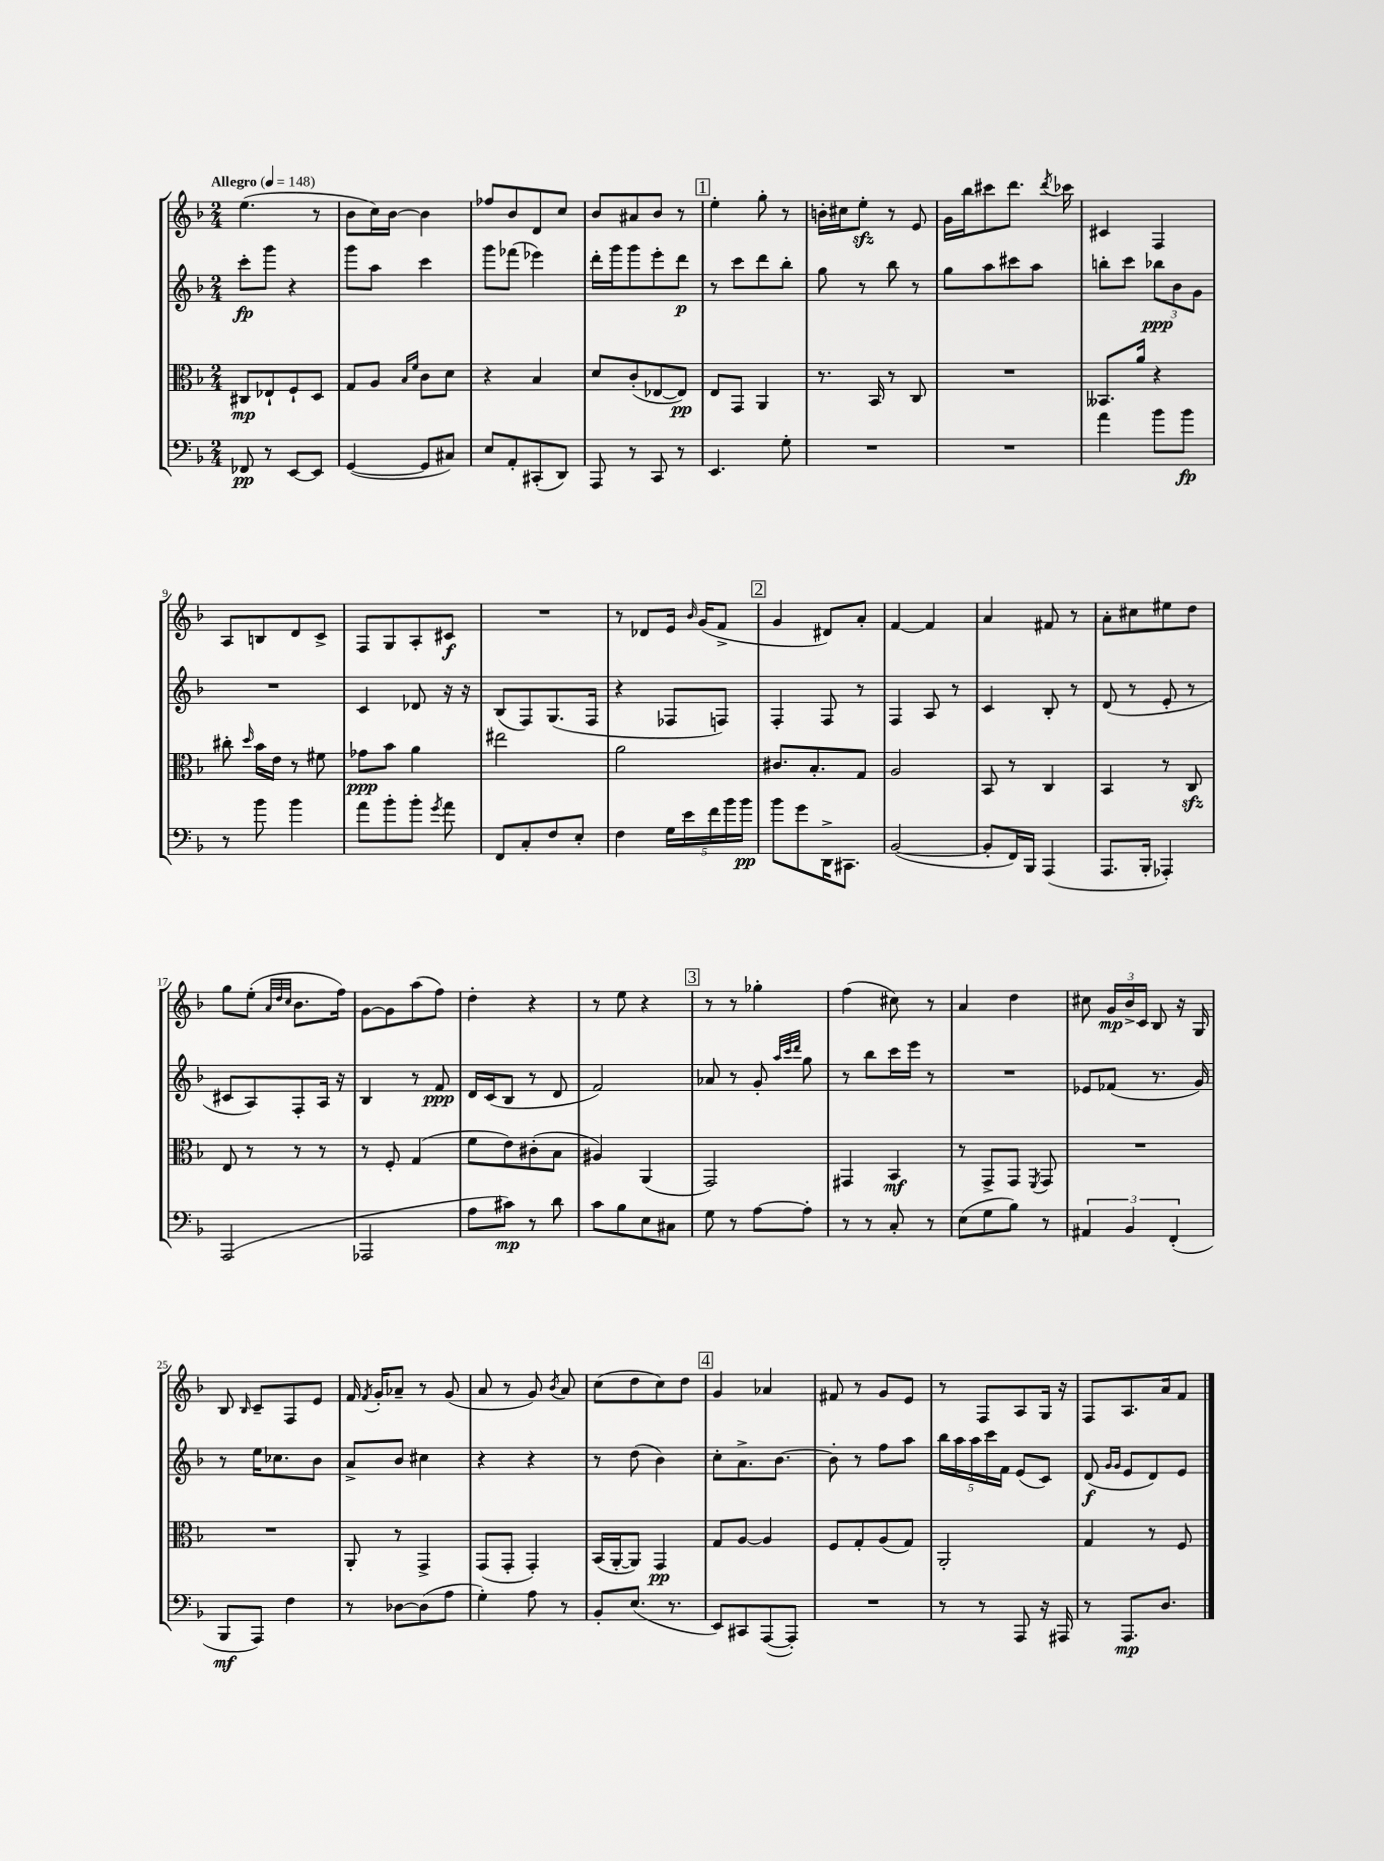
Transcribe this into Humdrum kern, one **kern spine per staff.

**kern	**dynam	**kern	**dynam	**kern	**dynam	**kern	**dynam
*part4	*part4	*part3	*part3	*part2	*part2	*part1	*part1
*staff4	*staff4	*staff3	*staff3	*staff2	*staff2	*staff1	*staff1
*clefF4	*	*clefC3	*	*clefG2	*	*clefG2	*
*k[b-]	*	*k[b-]	*	*k[b-]	*	*k[b-]	*
*M2/4	*	*M2/4	*	*M2/4	*	*M2/4	*
*MM148	*	*MM148	*	*MM148	*	*MM148	*
=1	=1	=1	=1	=1	=1	=1	=1
!	!	!	!	!	!	!LO:TX:a:B:t=Allegro	!
8FF-X/	pp	8C#X/L	mp	8ccc'\L	fp	(4.ee\	.
8r	.	8E-X`/	.	8ggg\J	.	.	.
[8EE/L	.	8F`/	.	4r	.	.	.
8EE/J]	.	8D/J	.	.	.	8r	.
=2	=2	=2	=2	=2	=2	=2	=2
([4GG/	.	8G/L	.	8ggg\L	.	8b-\L	.
.	.	8A/J	.	8aa\J	.	16cc\L)	.
.	.	.	.	.	.	[16b-\JJ	.
.	.	16qqB-/LL	.	.	.	.	.
.	.	16qqf/JJ	.	.	.	.	.
8GG/L]	.	8c\L	.	4ccc\	.	4b-\]	.
8C#X/J)	.	8d\J	.	.	.	.	.
=3	=3	=3	=3	=3	=3	=3	=3
8E/L	.	4r	.	8ggg\L	.	8ff-X/L	.
8AA'/	.	.	.	(8fff-X\J	.	8b-/	.
(8CC#X'/	.	4B-/	.	4eee-X\)	.	8d/	.
8DD/J)	.	.	.	.	.	8cc/J	.
=4	=4	=4	=4	=4	=4	=4	=4
8AAA/	.	8d/L	.	16ddd'\LL	.	8b-/L	.
.	.	.	.	16ggg\J	.	.	.
8r	.	(8c'/	.	8ggg\	.	8a#X/	.
8CC/	.	[8E-X/	.	8eee'\	.	8b-/J	.
8r	.	8E-/J])	pp	8ddd\J	p	8r	.
!!LO:REH:place=s1:t=1
=5	=5	=5	=5	=5	=5	=5	=5
4.EE/	.	8E/L	.	8r	.	4ee'\	.
.	.	8GG/J	.	8ccc\L	.	.	.
.	.	4AA/	.	8ddd\	.	8gg'\	.
8G'\	.	.	.	8bb-'\J	.	8r	.
=6	=6	=6	=6	=6	=6	=6	=6
2r	.	8.r	.	8gg\	.	16bn'\LL	.
.	.	.	.	.	.	16cc#X\J	.
.	.	.	.	8r	.	8eezz'\J	.
.	.	16BB-/	.	.	.	.	.
.	.	8r	.	8bb-\	.	8r	.
.	.	8C/	.	8r	.	8e/	.
=7	=7	=7	=7	=7	=7	=7	=7
2r	.	2r	.	8gg\L	.	16g\LL	.
.	.	.	.	.	.	16bb-\J	.
.	.	.	.	8aa\	.	8ccc#X\	.
.	.	.	.	8ccc#X\	.	8.ddd\J	.
.	.	.	.	8aa\J	.	.	.
.	.	.	.	.	.	8qddd/	.
.	.	.	.	.	.	16ccc-X\	.
=8	=8	=8	=8	=8	=8	=8	=8
4a\	.	8.BB--X/L	.	8bbn'\L	.	4c#X/	.
.	.	.	.	8ccc\J	.	.	.
.	.	16a/Jk	.	.	.	.	.
8b-\L	.	4r	.	12bb-X\L	ppp	4F/	.
.	.	.	.	12b-\	.	.	.
8b-\J	fp	.	.	.	.	.	.
.	.	.	.	12g\J	.	.	.
!!LO:LB:g=z
=9	=9	=9	=9	=9	=9	=9	=9
8r	.	8cc#X'\	.	2r	.	8A/L	.
.	.	16qqdd/	.	.	.	.	.
8b-\	.	16b-\LL	.	.	.	8Bn/	.
.	.	16e\JJ	.	.	.	.	.
4b-\	.	8r	.	.	.	8d/	.
.	.	8f#X\	.	.	.	8c^/J	.
=10	=10	=10	=10	=10	=10	=10	=10
8a\L	.	8g-X\L	ppp	4c/	.	8F/L	.
8b-'\	.	8b-\J	.	.	.	8G/	.
8b-'\J	.	4a\	.	8d-X/	.	8A'/	.
8qg/	.	.	.	.	.	.	.
8a\	.	.	.	16r	.	8c#X/J	f
.	.	.	.	16r	.	.	.
=11	=11	=11	=11	=11	=11	=11	=11
8FF/L	.	2ee#X\	.	(8B-/L	.	2r	.
8C'/	.	.	.	8F/)	.	.	.
8F/	.	.	.	(8.G/	.	.	.
8E'/J	.	.	.	.	.	.	.
.	.	.	.	16F/Jk	.	.	.
=12	=12	=12	=12	=12	=12	=12	=12
4F\	.	2a\	.	4r	.	8r	.
.	.	.	.	.	.	8d-X/L	.
20G\LL	.	.	.	8F-X/L	.	16e/Jk	.
20e\	.	.	.	.	.	.	.
.	.	.	.	.	.	16qqb-/	.
.	.	.	.	.	.	(16g/KL	.
20f\	.	.	.	.	.	.	.
.	.	.	.	8Fn/J)	.	8f^/J	.
20b-\	.	.	.	.	.	.	.
20b-\JJ	pp	.	.	.	.	.	.
!!LO:REH:place=s1:t=2
=13	=13	=13	=13	=13	=13	=13	=13
8b-\L	.	8.c#X/L	.	4F'/	.	4g/	.
8g\	.	.	.	.	.	.	.
.	.	8.B-'/	.	.	.	.	.
16DD^\K	.	.	.	8F/	.	8d#X/L)	.
8.CC#X\J	.	.	.	.	.	.	.
.	.	8G/J	.	8r	.	8a'/J	.
=14	=14	=14	=14	=14	=14	=14	=14
([2BB-/	.	2A/	.	4F/	.	[4f/	.
.	.	.	.	8A/	.	4f/]	.
.	.	.	.	8r	.	.	.
=15	=15	=15	=15	=15	=15	=15	=15
8BB-'/L]	.	8BB-/	.	4c/	.	4a/	.
16FF/L)	.	8r	.	.	.	.	.
16BBB-/JJ	.	.	.	.	.	.	.
(4AAA/	.	4C/	.	8B-'/	.	8f#X/	.
.	.	.	.	8r	.	8r	.
=16	=16	=16	=16	=16	=16	=16	=16
8.AAA/L	.	4BB-/	.	(8d/	.	8a'\L	.
.	.	.	.	8r	.	8cc#X\	.
16BBB-'/Jk	.	.	.	.	.	.	.
4AAA-X'/)	.	8r	.	8e'/	.	8ee#X\	.
.	.	8Czz/	.	8r	.	8dd\J	.
!!LO:LB:g=z
=17	=17	=17	=17	=17	=17	=17	=17
(2AAA/	.	8E/	.	8c#X/L	.	8gg\L	.
.	.	8r	.	8A/)	.	(8ee'\J	.
.	.	.	.	.	.	32qqa/LLL	.
.	.	.	.	.	.	32qqdd/	.
.	.	.	.	.	.	32qqcc/JJJ	.
.	.	8r	.	8F'/	.	8.b-\L	.
.	.	8r	.	16A/Jk	.	.	.
.	.	.	.	16r	.	16ff\Jk)	.
=18	=18	=18	=18	=18	=18	=18	=18
2AAA-X/	.	8r	.	4B-/	.	[8g\L	.
.	.	8F'/	.	.	.	8g\]	.
.	.	(4G/	.	8r	.	(8aa\	.
.	.	.	.	8f/	ppp	8ff\J)	.
=19	=19	=19	=19	=19	=19	=19	=19
8A\L	.	8f\L	.	16d/LL	.	4dd'\	.
.	.	.	.	(16c/J	.	.	.
8c#X\J)	mp	8e\)	.	8B-/J	.	.	.
8r	.	(8c#X'\	.	8r	.	4r	.
8d\	.	8B-\J	.	8d/	.	.	.
=20	=20	=20	=20	=20	=20	=20	=20
8c\L	.	4A#X/)	.	2f/)	.	8r	.
8B-\	.	.	.	.	.	8ee\	.
8E\	.	(4AA/	.	.	.	4r	.
8C#X\J	.	.	.	.	.	.	.
!!LO:REH:place=s1:t=3
=21	=21	=21	=21	=21	=21	=21	=21
8G\	.	2GG/)	.	8a-X/	.	8r	.
8r	.	.	.	8r	.	8r	.
[8A\L	.	.	.	8g'/	.	4gg-X'\	.
.	.	.	.	32qqaa/LLL	.	.	.
.	.	.	.	32qqccc/	.	.	.
.	.	.	.	32qqddd/JJJ	.	.	.
8A'\J]	.	.	.	8gg\	.	.	.
=22	=22	=22	=22	=22	=22	=22	=22
8r	.	4GG#X/	.	8r	.	(4ff\	.
8r	.	.	.	8bb-\L	.	.	.
8C'/	.	4BB-/	mf	16ccc\L	.	8cc#X\)	.
.	.	.	.	16eee\JJ	.	.	.
8r	.	.	.	8r	.	8r	.
=23	=23	=23	=23	=23	=23	=23	=23
(8E\L	.	8r	.	2r	.	4a/	.
8G\	.	8GG^/L	.	.	.	.	.
8B-\J)	.	8GG/J	.	.	.	4dd\	.
.	.	8qFF/	.	.	.	.	.
8r	.	8GG/	.	.	.	.	.
=24	=24	=24	=24	=24	=24	=24	=24
6AA#X/	.	2r	.	8e-X/L	.	8cc#X\	.
.	.	.	.	(8f-X/J	.	24g/LL	mp
6BB-/	.	.	.	.	.	24b-^/	.
.	.	.	.	.	.	24c/JJ	.
.	.	.	.	8.r	.	8B-/	.
(6FF'/	.	.	.	.	.	.	.
.	.	.	.	.	.	16r	.
.	.	.	.	16g/)	.	16G/	.
!!LO:LB:g=z
=25	=25	=25	=25	=25	=25	=25	=25
8BBB-/L	mf	2r	.	8r	.	8B-/	.
.	.	.	.	.	.	16qqB-/	.
8AAA/J)	.	.	.	16ee\KL	.	8c~/L	.
.	.	.	.	8.cc-X\	.	.	.
4F\	.	.	.	.	.	8F/	.
.	.	.	.	8b-\J	.	8e/J	.
=26	=26	=26	=26	=26	=26	=26	=26
8r	.	8AA'/	.	8a^/L	.	16f/	.
.	.	.	.	.	.	8qf/	.
.	.	.	.	.	.	16g'/KL	.
[8D-X\L	.	8r	.	8b-/J	.	8a-X~/J	.
(8D-\]	.	4GG^/	.	4cc#X\	.	8r	.
8A\J	.	.	.	.	.	(8g/	.
=27	=27	=27	=27	=27	=27	=27	=27
4G'\)	.	(8GG/L	.	4r	.	8a/	.
.	.	8GG'/J	.	.	.	8r	.
8A\	.	4GG'/)	.	4r	.	8g/)	.
.	.	.	.	.	.	8qb-/	.
8r	.	.	.	.	.	8a/	.
=28	=28	=28	=28	=28	=28	=28	=28
8BB-'/L	.	(16BB-/LL	.	8r	.	(8cc\L	.
.	.	[16AA'/J	.	.	.	.	.
(8.E/J	.	8AA/J])	.	(8dd\	.	8dd\	.
.	.	4GG/	pp	4b-\)	.	8cc\)	.
8.r	.	.	.	.	.	.	.
.	.	.	.	.	.	8dd\J	.
!!LO:REH:place=s1:t=4
=29	=29	=29	=29	=29	=29	=29	=29
8EE/L)	.	8G/L	.	8cc'\L	.	4g/	.
8CC#X/	.	[8A/J	.	8.a^\	.	.	.
([8AAA/	.	4A/]	.	.	.	4a-X/	.
.	.	.	.	[8.b-\J	.	.	.
8AAA'/J])	.	.	.	.	.	.	.
=30	=30	=30	=30	=30	=30	=30	=30
2r	.	8F/L	.	8b-'\]	.	8f#X/	.
.	.	8G'/	.	8r	.	8r	.
.	.	(8A/	.	8ff\L	.	8g/L	.
.	.	8G/J)	.	8aa\J	.	8e/J	.
=31	=31	=31	=31	=31	=31	=31	=31
8r	.	2AA'/	.	20bb-\LL	.	8r	.
.	.	.	.	20aa\	.	.	.
.	.	.	.	20aa\	.	.	.
8r	.	.	.	.	.	8F/L	.
.	.	.	.	20ccc\	.	.	.
.	.	.	.	20f\JJ	.	.	.
8AAA/	.	.	.	(8e/L	.	8A/	.
16r	.	.	.	8c/J)	.	16G/Jk	.
16AAA#X/	.	.	.	.	.	16r	.
=32	=32	=32	=32	=32	=32	=32	=32
8r	.	4G/	.	(8d/	f	8F/L	.
.	.	.	.	16qqg/LL	.	.	.
.	.	.	.	16qqg/JJ	.	.	.
8.AAA/L	mp	.	.	8e/L	.	8.A/	.
.	.	8r	.	8d/)	.	.	.
8.D/J	.	.	.	.	.	16a/k	.
.	.	8F/	.	8e/J	.	8f/J	.
==	==	==	==	==	==	==	==
*-	*-	*-	*-	*-	*-	*-	*-
